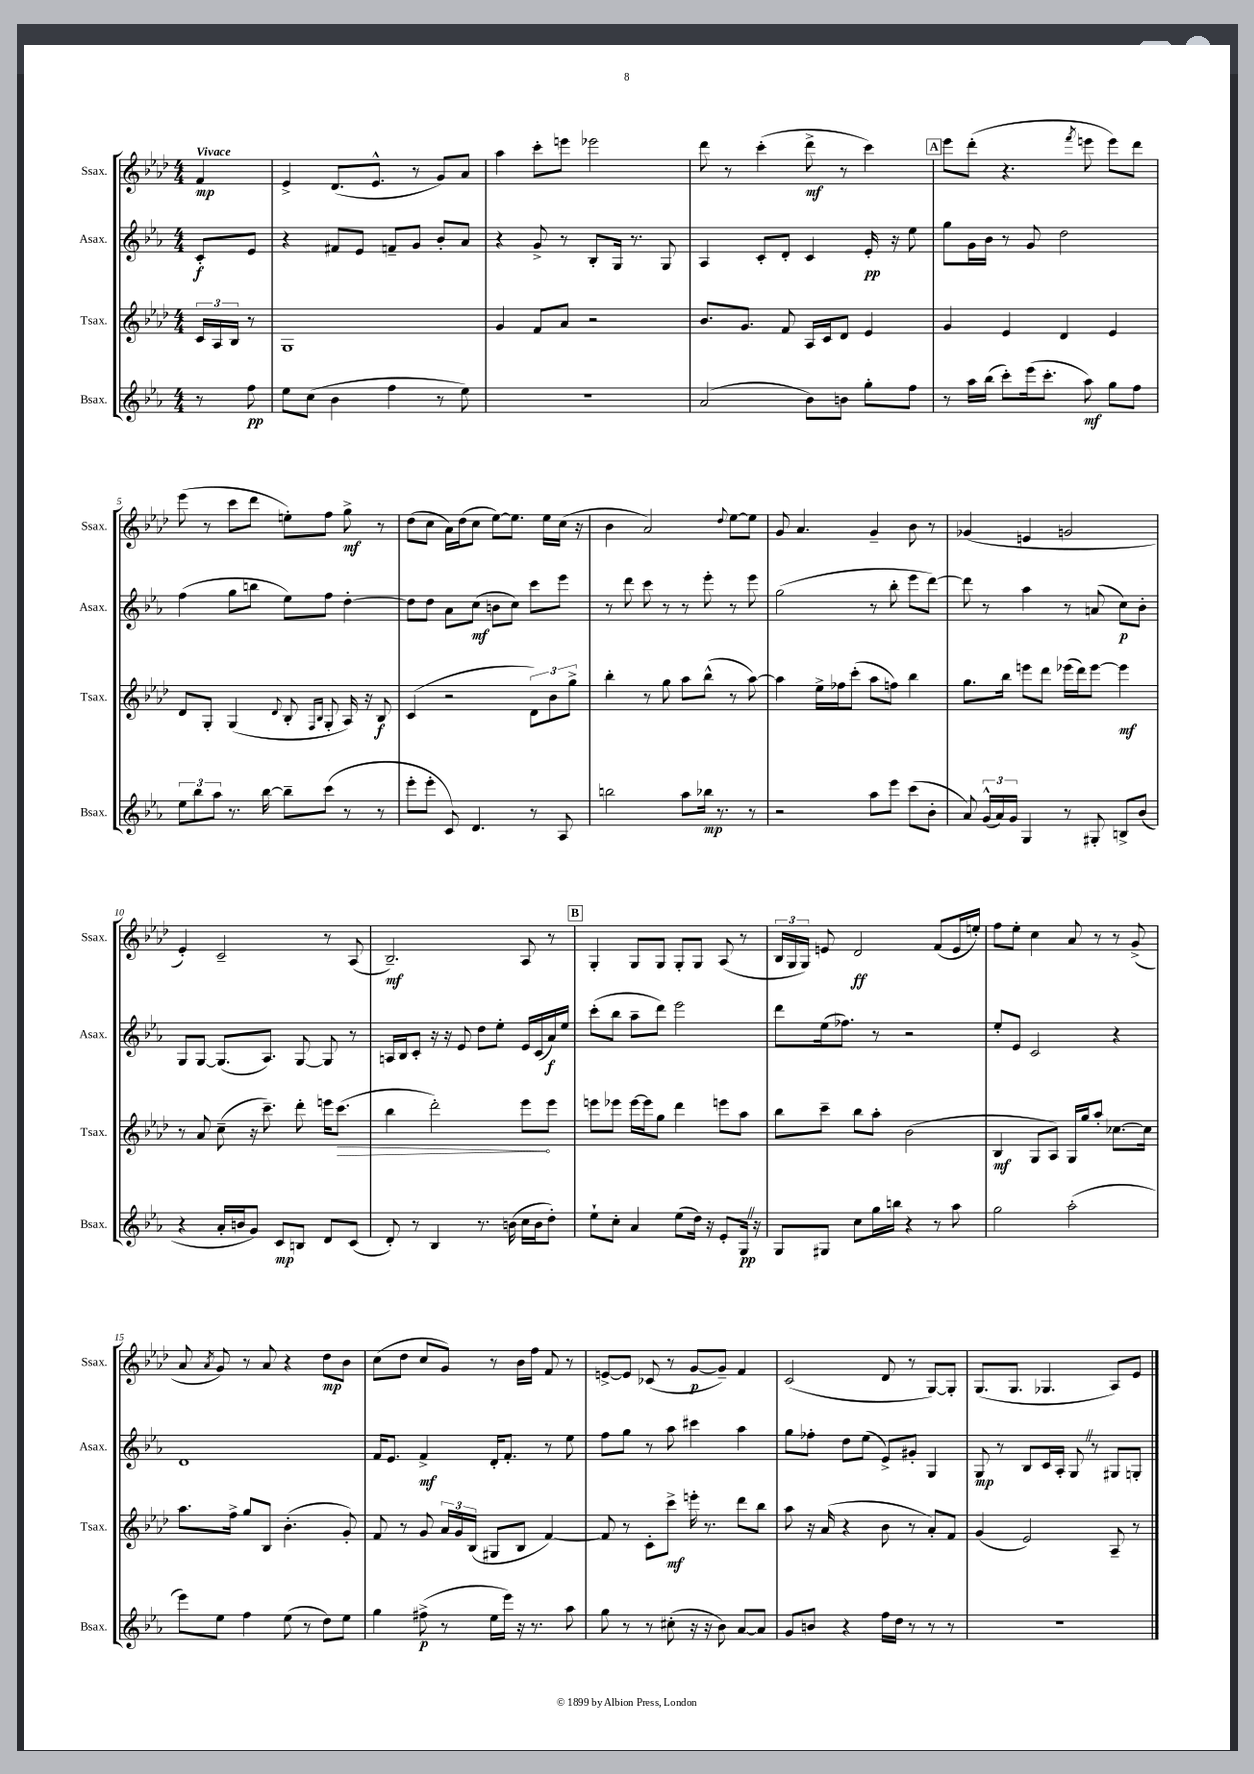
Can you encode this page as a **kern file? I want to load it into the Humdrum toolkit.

**kern	**dynam	**kern	**dynam	**kern	**dynam	**kern	**dynam
*part4	*part4	*part3	*part3	*part2	*part2	*part1	*part1
*staff4	*staff4	*staff3	*staff3	*staff2	*staff2	*staff1	*staff1
*I"Bsax.	*	*I"Tsax.	*	*I"Asax.	*	*I"Ssax.	*
*I'Bsax.	*	*I'Tsax.	*	*I'Asax.	*	*I'Ssax.	*
*clefG2	*	*clefG2	*	*clefG2	*	*clefG2	*
*k[b-e-a-]	*	*k[b-e-a-d-]	*	*k[b-e-a-]	*	*k[b-e-a-d-]	*
*M4/4	*	*M4/4	*	*M4/4	*	*M4/4	*
=	=	=	=	=	=	=	=
!	!	!	!	!	!	!LO:TX:a:B:t=Vivace	!
8r	.	24c/LL	.	8c'/L	f	4f/	mp
.	.	24A-/	.	.	.	.	.
.	.	24B-/JJ	.	.	.	.	.
8ff\	pp	8r	.	8e-/J	.	.	.
=1	=1	=1	=1	=1	=1	=1	=1
8ee-\L	.	1G	.	4r	.	4e-^/	.
(8cc\J	.	.	.	.	.	.	.
4b-\	.	.	.	8f#X/L	.	(8.d-/L	.
.	.	.	.	8e-/J	.	.	.
.	.	.	.	.	.	8.e-^^/J	.
4ff\	.	.	.	8fn~/L	.	.	.
.	.	.	.	8g/J	.	8r	.
8r	.	.	.	8b-'/L	.	8g/L)	.
8ee-\)	.	.	.	8a-/J	.	8a-/J	.
=2	=2	=2	=2	=2	=2	=2	=2
1r	.	4g/	.	4r	.	4aa-\	.
.	.	8f/L	.	8g^/	.	8ccc'\L	.
.	.	8a-/J	.	8r	.	8eeen\J	.
.	.	2r	.	8B-'/L	.	2eee-X\	.
.	.	.	.	16G/Jk	.	.	.
.	.	.	.	8.r	.	.	.
.	.	.	.	8G/	.	.	.
=3	=3	=3	=3	=3	=3	=3	=3
(2a-/	.	8.b-/L	.	4A-/	.	8ddd-\	.
.	.	.	.	.	.	8r	.
.	.	8.g/J	.	.	.	.	.
.	.	.	.	8c'/L	.	(4ccc'\	.
.	.	8f/	.	8d'/J	.	.	.
8b-\L)	.	16A-/LL	.	4c/	.	8ddd-^\	mf
.	.	16c/J	.	.	.	.	.
8bn\J	.	8d-/J	.	.	.	8r	.
8gg'\L	.	4e-/	.	16e-'/	pp	4ccc\)	.
.	.	.	.	16r	.	.	.
8ff\J	.	.	.	8ee-\	.	.	.
!!LO:REH:place=s1:t=A
=4	=4	=4	=4	=4	=4	=4	=4
8r	.	4g/	.	8gg\L	.	8eee-\L	.
16aa-\LL	.	.	.	16g\L	.	(8ddd-'\J	.
(16bb-\JJ	.	.	.	16b-\JJ	.	.	.
8ccc'\L)	.	4e-/	.	8r	.	4.r	.
(16eee-\k	.	.	.	8g/	.	.	.
8.ccc'\J	.	.	.	.	.	.	.
.	.	4d-/	.	2dd\	.	.	.
.	.	.	.	.	.	8qfff/	.
8aa-\)	mf	.	.	.	.	8eeen\	.
8gg\L	.	4e-/	.	.	.	8eee\L)	.
8ff\J	.	.	.	.	.	8ddd-\J	.
!!LO:LB:g=z
=5	=5	=5	=5	=5	=5	=5	=5
12ee-\L	.	8d-/L	.	(4ff\	.	(8eee-\	.
12bb-\	.	.	.	.	.	.	.
.	.	8G'/J	.	.	.	8r	.
12aa-\J	.	.	.	.	.	.	.
8.r	.	(4G/	.	8gg\L	.	8ccc\L	.
.	.	.	.	8bbn\J	.	8ddd-\J	.
[16bb-\	.	.	.	.	.	.	.
.	.	8qqd-/	.	.	.	.	.
8bb-~\L]	.	8B-'/	.	8ee-\L)	.	8een'\L)	.
.	.	16qqF/LL	.	.	.	.	.
.	.	16qqB-/JJ	.	.	.	.	.
(8ccc\J	.	8G'/	.	8ff\J	.	8ff\J	.
8r	.	16A-/)	.	[4dd'\	.	8gg^\	mf
.	.	16r	.	.	.	.	.
8r	.	8B-/	f	.	.	8r	.
=6	=6	=6	=6	=6	=6	=6	=6
8eee-'\L	.	(4c/	.	8dd\L]	.	(8dd-\L	.
8eee-'\J	.	.	.	8dd\J	.	8cc\J	.
8c/)	.	2r	.	8a-\L	.	16a-\LL)	.
.	.	.	.	.	.	(16dd-\J	.
4.d/	.	.	.	(8cc\J	mf	8cc\J	.
.	.	.	.	8bn\L	.	[8ee-\L)	.
.	.	.	.	8cc\J)	.	8.ee-\J]	.
8r	.	12d-\L)	.	8ccc\L	.	.	.
.	.	.	.	.	.	16ee-\LL	.
.	.	12b-\	.	.	.	.	.
8A-/	.	.	.	8eee-\J	.	(16cc\JJ	.
.	.	12gg^\J	.	.	.	.	.
.	.	.	.	.	.	16r	.
=7	=7	=7	=7	=7	=7	=7	=7
2bbn\	.	4bb-'\	.	8r	.	4b-\	.
.	.	.	.	8ddd\	.	.	.
.	.	8r	.	8ccc\	.	2a-/)	.
.	.	8gg\	.	8r	.	.	.
8aa-\L	.	8aa-\L	.	8r	.	.	.
16bb-X\Jk	mp	(8bb-^^\J	.	8eee-'\	.	.	.
8.r	.	.	.	.	.	.	.
.	.	.	.	.	.	8qqdd-/	.
.	.	8r	.	8r	.	[8ee-\L	.
8r	.	[8aa-\)	.	8eee-\	.	8ee-\J]	.
=8	=8	=8	=8	=8	=8	=8	=8
2r	.	4aa-\]	.	(2gg\	.	8g/	.
.	.	.	.	.	.	4.a-/	.
.	.	16ee-^\LL	.	.	.	.	.
.	.	16ff-X\J	.	.	.	.	.
.	.	(8ccc'\J	.	.	.	.	.
8aa-\L	.	8aa-\L	.	8r	.	4g~/	.
8eee-\J	.	8ffn\J)	.	8bb-'\	.	.	.
(8ccc\L	.	4bb-\	.	8eee-\L	.	8b-\	.
8b-'\J	.	.	.	[8ddd\J)	.	8r	.
=9	=9	=9	=9	=9	=9	=9	=9
8a-/)	.	8.gg\L	.	8ddd\]	.	(4g-X/	.
(24g^^/LL	.	.	.	8r	.	.	.
24a-/)	.	.	.	.	.	.	.
.	.	16bb-\Jk	.	.	.	.	.
24g/JJ	.	.	.	.	.	.	.
4G/	.	8eeen\L	.	4aa-\	.	4en/	.
.	.	8ddd-\J	.	.	.	.	.
8r	.	(16eee-X\LL	.	8r	.	2gn/	.
.	.	16ddd-\J)	.	.	.	.	.
8G#X'/	.	[8eee-\J	.	(8an/	.	.	.
8Bn^/L	.	4eee-\]	mf	8cc\L)	p	.	.
(8b-/J	.	.	.	8b-'\J	.	.	.
!!LO:LB:g=z
=10	=10	=10	=10	=10	=10	=10	=10
4r	.	8r	.	8G/L	.	4e-'/)	.
.	.	8a-/	.	[8G/J	.	.	.
16a-'/LL	.	(8cc~\	.	(8.G/L]	.	2c~/	.
16bn/J	.	.	.	.	.	.	.
8g/J)	.	16r	.	.	.	.	.
.	.	8.ccc~\)	.	8.A-/J)	.	.	.
8c/L	mp	.	.	.	.	.	.
8Bn/J	.	8ddd-'\	.	[8G/	.	.	.
8d/L	.	16eeen\KL	.	8G/]	.	8r	.
!	!	!	!LO:HP:b	!	!	!	!
.	.	(8.ccc\J	>	.	.	.	.
(8c/J	.	.	.	8r	.	(8A-/	.
=11	=11	=11	=11	=11	=11	=11	=11
8d'/)	.	4bb-\	.	16An/LL	.	2.B-~/)	mf
.	.	.	.	16B-/J	.	.	.
8r	.	.	.	8c'/J	.	.	.
4B-/	.	2ddd-'\)	.	16r	.	.	.
.	.	.	.	16r	.	.	.
.	.	.	.	8e-/	.	.	.
8.r	.	.	.	8dd\L	.	.	.
.	.	.	.	8ee-'\J	.	.	.
(16bn\	.	.	.	.	.	.	.
16cc\LL	.	8eee-\L	.	16e-/LL	.	8A-/	.
16b\J	.	.	.	(16c/	.	.	.
8dd'\J)	.	8eee-\J	]	16a-/)	f	8r	.
.	.	.	.	16ee-/JJ	.	.	.
!!LO:REH:place=s1:t=B
=12	=12	=12	=12	=12	=12	=12	=12
8ee-`\L	.	8eeen\L	.	(8ccc'\L	.	4G'/	.
8cc'\J	.	8eee-X\J	.	8bb-\J	.	.	.
4a-/	.	[16eee-\LL	.	8aa-~\L	.	8G/L	.
.	.	16eee-\J]	.	.	.	.	.
.	.	8gg\J	.	8ddd\J)	.	8G/J	.
(8ee-\L	.	4ddd-\	.	2eee-\	.	8G'/L	.
16dd\Jk)	.	.	.	.	.	8G/J	.
16r	.	.	.	.	.	.	.
8e-'/L	.	8eeen\L	.	.	.	(8A-/	.
16GZ/Jk	pp	8aa-\J	.	.	.	8r	.
16r	.	.	.	.	.	.	.
=13	=13	=13	=13	=13	=13	=13	=13
8G/L	.	8bb-\L	.	8ddd\L	.	24B-/LL	.
.	.	.	.	.	.	24G/	.
.	.	.	.	.	.	24G/JJ)	.
8G#X/J	.	8ccc~\J	.	(16ee-\k	.	8en/	.
.	.	.	.	8.ff-X\J)	.	.	.
8cc\L	.	8bb-\L	.	.	.	2d-/	ff
16gg\L	.	8aa-'\J	.	8r	.	.	.
16bbn\JJ	.	.	.	.	.	.	.
4r	.	(2b-\	.	2r	.	.	.
8r	.	.	.	.	.	(8f/L	.
8aa-\	.	.	.	.	.	16e/L	.
.	.	.	.	.	.	16een'/JJ)	.
=14	=14	=14	=14	=14	=14	=14	=14
2gg\	.	4B-/	mf	8ee-'/L	.	8ff\L	.
.	.	.	.	8e-/J	.	8ee-'\J	.
.	.	8G/L	.	2c/	.	4cc\	.
.	.	8A-/J)	.	.	.	.	.
(2aa-'\	.	16G/LL	.	.	.	8a-/	.
.	.	16gg/J	.	.	.	.	.
.	.	8aa-'/J	.	.	.	8r	.
.	.	[8.cc-X\L	.	4r	.	8r	.
.	.	.	.	.	.	(8g^/	.
.	.	16cc-\Jk]	.	.	.	.	.
!!LO:LB:g=z
=15	=15	=15	=15	=15	=15	=15	=15
8eee-\L)	.	8.aa-\L	.	1d	.	8a-/	.
.	.	.	.	.	.	8qa-/	.
8ee-\J	.	.	.	.	.	8g/)	.
.	.	16ff^\Jk	.	.	.	.	.
4ff\	.	8gg/L	.	.	.	8r	.
.	.	8B-/J	.	.	.	8a-/	.
(8ee-\	.	(4.b-'\	.	.	.	4r	.
8r	.	.	.	.	.	.	.
8dd\L)	.	.	.	.	.	8dd-\L	mp
8ee-\J	.	8g'/)	.	.	.	8b-\J	.
=16	=16	=16	=16	=16	=16	=16	=16
4gg\	.	8f/	.	16f/KL	.	(8cc\L	.
.	.	.	.	8.e-/J	.	.	.
.	.	8r	.	.	.	8dd-\J	.
(8ff#X^\	p	8g/	.	4f^/	mf	8cc/L	.
8r	.	24a-/LL	.	.	.	8g/J)	.
.	.	24g/	.	.	.	.	.
.	.	(24B-/JJ	.	.	.	.	.
16ee-\LL	.	8G#X/L	.	16d'/KL	.	8r	.
16eee-\JJ)	.	.	.	8.f'/J	.	.	.
16r	.	8B-/J	.	.	.	16b-\LL	.
8.r	.	.	.	.	.	16ff\JJ	.
.	.	[4f/)	.	8r	.	8f/	.
8aa-\	.	.	.	8ee-\	.	8r	.
=17	=17	=17	=17	=17	=17	=17	=17
8gg\	.	8f/]	.	8ff\L	.	[8en^/L	.
8r	.	8r	.	8gg\J	.	8e/J]	.
8r	.	8c'\L	.	8r	.	(8c-X/	.
(8cc#X'\	.	8ccc^\J	mf	8aa-\	.	8r	.
16r	.	16eeen'\	.	4ccc#X\	.	[8g/L	p
16r	.	8.r	.	.	.	.	.
8b-\)	.	.	.	.	.	8g~/J])	.
[8a-/L	.	8ddd-\L	.	4aa-\	.	4f/	.
8a-/J]	.	8bb-\J	.	.	.	.	.
=18	=18	=18	=18	=18	=18	=18	=18
8g/L	.	8aa-\	.	8gg\L	.	(2c/	.
8bn/J	.	16r	.	8ff-X'\J	.	.	.
.	.	(16a-/	.	.	.	.	.
4r	.	4r	.	8dd\L	.	.	.
.	.	.	.	(8ee-\J	.	.	.
16ff\LL	.	8b-\	.	8e-^/L)	.	8d-/	.
16dd\JJ	.	.	.	.	.	.	.
8r	.	8r	.	8g#X'/J	.	8r	.
8r	.	8a-'/L)	.	4G/	.	[8G/L)	.
8r	.	8f/J	.	.	.	8G'/J]	.
=19	=19	=19	=19	=19	=19	=19	=19
1r	.	(4g/	.	8G/	mp	(8.G/L	.
.	.	.	.	8r	.	.	.
.	.	.	.	.	.	8.G/J	.
.	.	2e-/)	.	8B-/L	.	.	.
.	.	.	.	16c/L	.	4.G-X/	.
.	.	.	.	16A-'/JJ	.	.	.
.	.	.	.	8GZ/	.	.	.
.	.	.	.	8r	.	.	.
.	.	8A-~/	.	8G#X/L	.	8A-/L)	.
.	.	8r	.	8Gn'/J	.	8e-/J	.
==	==	==	==	==	==	==	==
*-	*-	*-	*-	*-	*-	*-	*-
